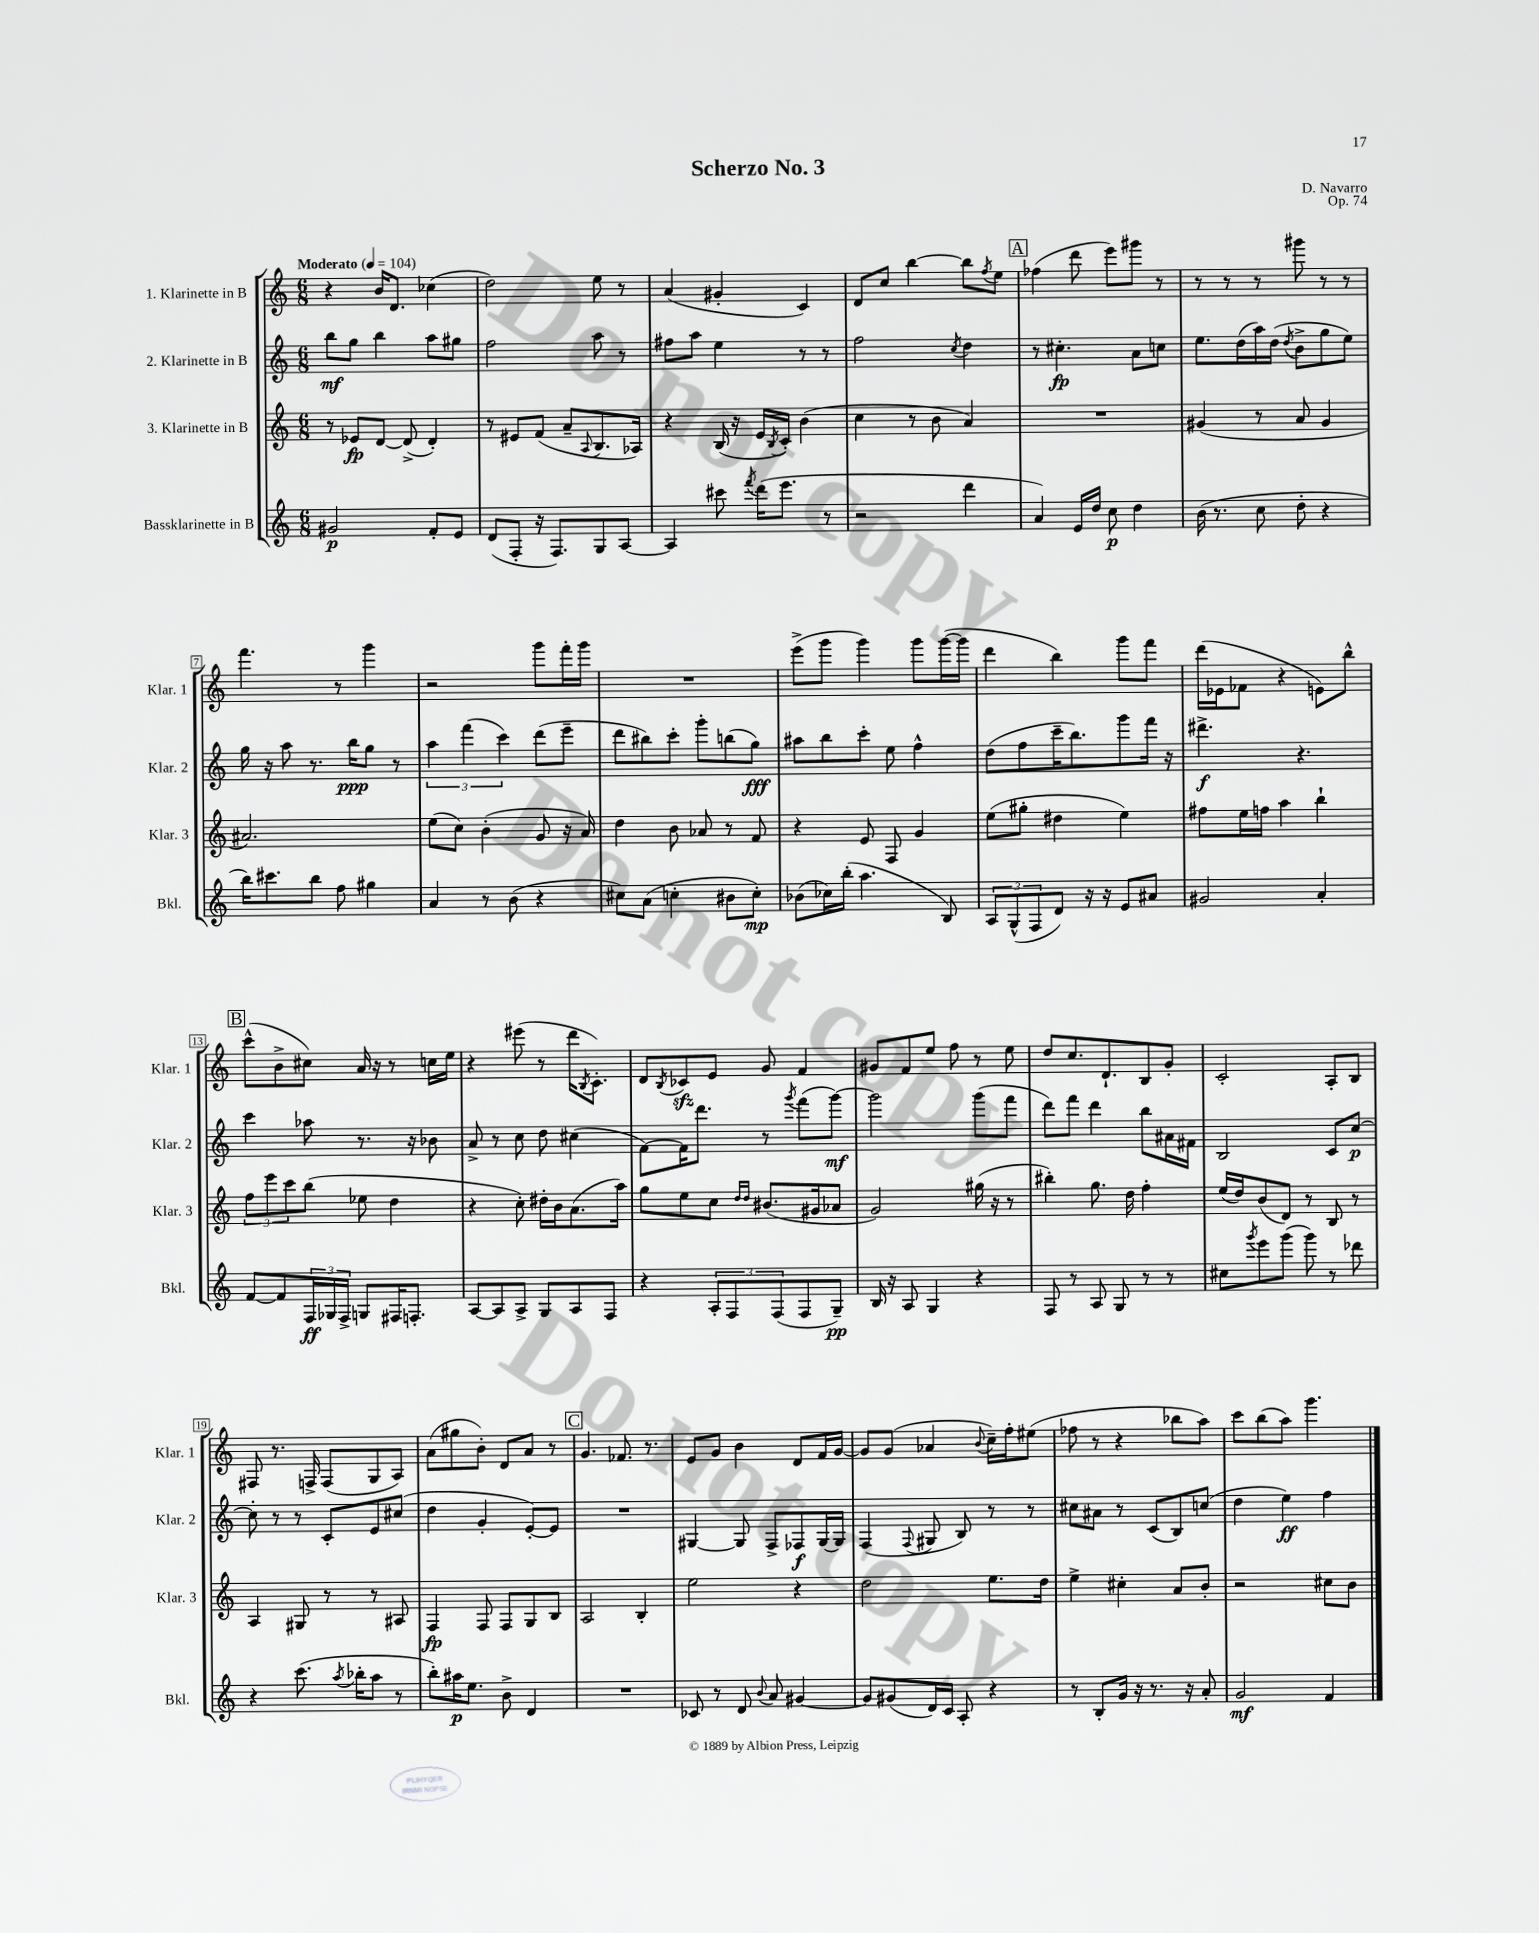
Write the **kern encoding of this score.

**kern	**dynam	**kern	**dynam	**kern	**dynam	**kern
*part4	*part4	*part3	*part3	*part2	*part2	*part1
*staff4	*staff4	*staff3	*staff3	*staff2	*staff2	*staff1
*I"Bassklarinette in B	*	*I"3. Klarinette in B	*	*I"2. Klarinette in B	*	*I"1. Klarinette in B
*I'Bkl.	*	*I'Klar. 3	*	*I'Klar. 2	*	*I'Klar. 1
*clefG2	*	*clefG2	*	*clefG2	*	*clefG2
*k[]	*	*k[]	*	*k[]	*	*k[]
*M6/8	*	*M6/8	*	*M6/8	*	*M6/8
*MM104	*	*MM104	*	*MM104	*	*MM104
=1	=1	=1	=1	=1	=1	=1
!	!	!	!	!	!	!LO:TX:a:B:t=Moderato
2g#X/	p	8r	.	8bb\L	mf	4r
.	.	8e-X/L	fp	8gg\J	.	.
.	.	[8d/J	.	4bb\	.	16b/KL
.	.	.	.	.	.	8.d/J
.	.	(8d^/]	.	.	.	.
8f'/L	.	4d'/)	.	8aa\L	.	(4cc-X\
8e/J	.	.	.	8gg#X\J	.	.
=2	=2	=2	=2	=2	=2	=2
(8d/L	.	8r	.	2ff\	.	2dd\)
8F'/J	.	8e#X/L	.	.	.	.
16r	.	(8f/J	.	.	.	.
8.F/L)	.	.	.	.	.	.
.	.	8a~/L	.	.	.	.
.	.	8qqA/	.	.	.	.
8G/	.	8.B/	.	8aa\	.	8ee\
[8A/J	.	.	.	8r	.	8r
.	.	16A-X/Jk)	.	.	.	.
=3	=3	=3	=3	=3	=3	=3
4A/]	.	4r	.	8ff#X\L	.	(4a/
.	.	.	.	8aa\J	.	.
8ccc#X\	.	(16B/	.	4ee\	.	4g#X'/
.	.	16r	.	.	.	.
8qfff/	.	.	.	.	.	.
(16ddd\KL	.	16e/LL	.	.	.	.
.	.	8qB/	.	.	.	.
8.eee\J	.	16c'/JJ)	.	.	.	.
.	.	(4b\	.	8r	.	4c/)
8r	.	.	.	8r	.	.
=4	=4	=4	=4	=4	=4	=4
2r	.	4cc\	.	2ff\	.	8d/L
.	.	.	.	.	.	8cc/J
.	.	8r	.	.	.	[4bb\
.	.	8b\	.	.	.	.
.	.	.	.	8qcc/	.	.
4ddd\	.	4a/)	.	4dd\	.	8bb\L]
.	.	.	.	.	.	8qff/
.	.	.	.	.	.	8ee\J
!!LO:REH:place=s1:t=A
=5	=5	=5	=5	=5	=5	=5
4a/)	.	2.r	.	8r	.	(4ff-X\
.	.	.	.	4.cc#X'\	fp	.
16e/LL	.	.	.	.	.	8ddd\
16dd/JJ	.	.	.	.	.	.
8cc\	p	.	.	.	.	8eee\L)
4dd\	.	.	.	8a\L	.	8ggg#X\J
.	.	.	.	8ccn\J	.	8r
=6	=6	=6	=6	=6	=6	=6
(16b\	.	(4g#X/	.	8.ee\L	.	8r
8.r	.	.	.	.	.	.
.	.	.	.	.	.	8r
.	.	.	.	(16dd\L	.	.
8cc\	.	8r	.	16aa\)	.	8r
.	.	.	.	(16dd\JJ	.	.
.	.	.	.	8qdd/	.	.
8dd'\	.	8a/	.	8b^\L	.	8ggg#X\
4r	.	4g#/	.	8gg\	.	8r
.	.	.	.	8ee\J)	.	8r
!!LO:LB:g=z
=7	=7	=7	=7	=7	=7	=7
16bb\KL)	.	2.a#X/)	.	16gg\	.	4.fff\
8.ccc#X\	.	.	.	16r	.	.
.	.	.	.	8aa\	.	.
8bb\J	.	.	.	8.r	.	.
8ff\	.	.	.	.	.	8r
.	.	.	.	16bb\KL	ppp	.
4gg#X\	.	.	.	8gg\J	.	4ggg\
.	.	.	.	8r	.	.
=8	=8	=8	=8	=8	=8	=8
4a/	.	(8ee\L	.	6aa\	.	2r
.	.	8cc\J)	.	.	.	.
.	.	.	.	(6fff\	.	.
8r	.	(4b'\	.	.	.	.
.	.	.	.	6ccc\)	.	.
(8b\	.	.	.	.	.	.
4r	.	8g/	.	(8ddd\L	.	8ggg\L
.	.	16r	.	8eee~\J	.	16fff'\L
.	.	16a/)	.	.	.	16ggg\JJ
=9	=9	=9	=9	=9	=9	=9
8cc#X\L)	.	4dd\	.	8ddd\L	.	2.r
(8a\J	.	.	.	8bb#X\)	.	.
4ccn'\	.	8b\	.	8ccc'\J	.	.
.	.	8a-X/	.	8ggg'\L	.	.
8b#X\L	.	8r	.	(8bbn\	.	.
8cc'\J)	mp	8f/	.	8gg\J)	fff	.
=10	=10	=10	=10	=10	=10	=10
(8b-X\L	.	4r	.	8aa#X\L	.	(8eee^\L
16cc-X\L)	.	.	.	8bb\	.	8ggg\J
(16bb'\JJ	.	.	.	.	.	.
4.aa\	.	8e/	.	8ccc'\J	.	4ggg\)
.	.	8F/	.	8ee\	.	.
.	.	4g/	.	4ff^^\	.	8ggg\L
8B/)	.	.	.	.	.	([16ggg\L
.	.	.	.	.	.	16ggg\JJ]
=11	=11	=11	=11	=11	=11	=11
12A/L	.	(8ee\L	.	(8dd\L	.	4ddd\
(12G^^/	.	.	.	.	.	.
.	.	8gg#X'\J	.	8ff\	.	.
12F/	.	.	.	.	.	.
8d/J)	.	4dd#X\	.	16ccc~\K	.	4bb\)
.	.	.	.	8.bb\)	.	.
16r	.	.	.	.	.	.
16r	.	.	.	.	.	.
8e/L	.	4ee\)	.	8ggg\	.	8ggg\L
8a#X/J	.	.	.	16fff\Jk	.	8fff\J
.	.	.	.	16r	.	.
=12	=12	=12	=12	=12	=12	=12
2g#X/	.	8ff#X\L	.	4.ddd#X^\	f	(16ddd\LL
.	.	.	.	.	.	16e-X\J
.	.	16ee\L	.	.	.	8f-X\J
.	.	16ffn\JJ	.	.	.	.
.	.	4aa\	.	.	.	4r
.	.	.	.	4.r	.	.
4a'/	.	4bb`\	.	.	.	8en\L)
.	.	.	.	.	.	8bb^^\J
!!LO:LB:g=z
!!LO:REH:place=s1:t=B
=13	=13	=13	=13	=13	=13	=13
[8f/L	.	12ff\L	.	4ccc\	.	(8ccc^^\L
.	.	12eee\	.	.	.	.
8f/]	.	.	.	.	.	8b^\
.	.	12ccc\	.	.	.	.
24F/L	ff	(8bb\J	.	8aa-X\	.	8cc#X\J)
24G-X/	.	.	.	.	.	.
24F^/JJ	.	.	.	.	.	.
8Gn/L	.	8ee-X\	.	8.r	.	16a/
.	.	.	.	.	.	16r
16F#X/K	.	4dd\	.	.	.	8r
8.Fn'/J	.	.	.	16r	.	.
.	.	.	.	8b-X\	.	16ccn\LL
.	.	.	.	.	.	16ee\JJ
=14	=14	=14	=14	=14	=14	=14
[8A/L	.	4r	.	8a^/	.	4r
8A/]	.	.	.	8r	.	.
8A^/J	.	8cc'\)	.	8cc\	.	(8eee#X\
8G/L	.	16dd#X'\LL	.	8dd\	.	8r
.	.	16b\J	.	.	.	.
8A/	.	(8.a\	.	(4cc#X\	.	16ddd\KL
.	.	.	.	.	.	8qB/
.	.	.	.	.	.	8.c'\J)
8F/J	.	.	.	.	.	.
.	.	16aa\Jk)	.	.	.	.
=15	=15	=15	=15	=15	=15	=15
4r	.	8gg\L	.	[8f\L)	.	8d/L
.	.	.	.	.	.	8qB/
.	.	8ee\	.	16f\K]	.	8c-Xzz/
.	.	.	.	8.ddd\J	.	.
12A'/L	.	8cc\J	.	.	.	8e/J
12F/	.	.	.	.	.	.
.	.	16qqdd/LL	.	.	.	.
.	.	16qqdd/JJ	.	.	.	.
.	.	(8.b#X/L	.	8r	.	8g/
(12F/	.	.	.	.	.	.
.	.	.	.	8qggg/	.	.
8F/	.	.	.	(8fff\L	.	4f/
.	.	16g#X/k	.	.	.	.
8G~/J)	pp	8a-X/J	.	[8ggg\J)	mf	.
=16	=16	=16	=16	=16	=16	=16
16B/	.	2g/)	.	2ggg\]	.	8g#X/L
16r	.	.	.	.	.	.
8A/	.	.	.	.	.	8f/
4G/	.	.	.	.	.	8ee/J
.	.	.	.	.	.	8ff\
4r	.	(16gg#X\	.	(8ggg\L	.	8r
.	.	16r	.	.	.	.
.	.	8r	.	8fff\J	.	8ee\
=17	=17	=17	=17	=17	=17	=17
8F/	.	4bb#X'\)	.	8ddd\L)	.	8dd/L
8r	.	.	.	8fff\J	.	8.cc/
8A/	.	8.gg\	.	4ddd\	.	.
.	.	.	.	.	.	8.d`/
8G/	.	.	.	.	.	.
.	.	16dd\	.	.	.	.
8r	.	4ff'\	.	8bb\L	.	8B/
8r	.	.	.	16a#X\L	.	8g'/J
.	.	.	.	16f#X\JJ	.	.
=18	=18	=18	=18	=18	=18	=18
8cc#X\L	.	(16ee/LL	.	2B/	.	2c'/
.	.	16dd/J)	.	.	.	.
8qggg/	.	.	.	.	.	.
8eee\	.	(8b/	.	.	.	.
(8ggg\J	.	8d/J)	.	.	.	.
8ggg\)	.	8r	.	.	.	.
8r	.	8B/	.	8c/L	.	8A'/L
8ddd-X\	.	8r	.	[8cc/J	p	8B/J
!!LO:LB:g=z
=19	=19	=19	=19	=19	=19	=19
4r	.	4A/	.	8cc'\]	.	8F#X/
.	.	.	.	8r	.	8.r
(8.ccc\	.	8G#X/	.	8r	.	.
.	.	.	.	.	.	16Fn^/
.	.	8r	.	8c'/L	.	(8F/L
8qaa/	.	.	.	.	.	.
16bb-X'\KL	.	.	.	.	.	.
8aa\J	.	8r	.	8e/	.	8G/
8r	.	8A#X/	.	(8cc#X/J	.	8A/J)
=20	=20	=20	=20	=20	=20	=20
8bb'\L)	.	4F/	fp	4dd\	.	(8a\L
16aa#X\K	p	.	.	.	.	8gg#X\
8.ee\J	.	.	.	.	.	.
.	.	8F/	.	4g'/	.	8b'\J)
8b^\	.	8F/L	.	.	.	8d/L
4d/	.	8G/	.	[8e'/L)	.	8a/J
.	.	8B/J	.	8e/J]	.	8r
!!LO:REH:place=s1:t=C
=21	=21	=21	=21	=21	=21	=21
2.r	.	2A/	.	2.r	.	4.g/
.	.	.	.	.	.	8.f-X/
.	.	4B'/	.	.	.	.
.	.	.	.	.	.	8.r
=22	=22	=22	=22	=22	=22	=22
8c-X/	.	2ee\	.	[4G#X/	.	8e/L
8r	.	.	.	.	.	8g/J
8d/	.	.	.	8G#/]	.	4b\
8qqb/	.	.	.	.	.	.
8a/	.	.	.	8F^/L	.	.
[4g#X/	.	4r	.	8F-X/	f	8d/L
.	.	.	.	[16G#/L	.	16f/L
.	.	.	.	16G#/JJ]	.	[16g/JJ
=23	=23	=23	=23	=23	=23	=23
8g#/L]	.	2dd\	.	(4F/	.	8g/L]
(8g#X/	.	.	.	.	.	(8g/J
.	.	.	.	8qqF/	.	.
16d/L)	.	.	.	8G#X/	.	4a-X/
16c/JJ	.	.	.	.	.	.
8A'/	.	.	.	8B/)	.	.
.	.	.	.	.	.	8qqb/
4r	.	8.ee\L	.	8r	.	16cc~\LL)
.	.	.	.	.	.	16ff'\J
.	.	.	.	8r	.	(8ee#X\J
.	.	16dd\Jk	.	.	.	.
=24	=24	=24	=24	=24	=24	=24
8r	.	4ee^\	.	8cc#X\L	.	8ff-X\
8B'/L	.	.	.	8a#X\J	.	8r
16g/Jk	.	4cc#X'\	.	8r	.	4r
16r	.	.	.	.	.	.
8.r	.	.	.	(8c/L	.	.
.	.	8a/L	.	8B/)	.	8bb-X\L
16r	.	.	.	.	.	.
8a'/	.	8b'/J	.	(8ccn/J	.	8aa\J)
=25	=25	=25	=25	=25	=25	=25
2g/	mf	2r	.	4dd\	.	8ccc\L
.	.	.	.	.	.	(8bb\
.	.	.	.	4ee\)	ff	8aa\J)
.	.	.	.	.	.	4.ggg\
4f/	.	8cc#X\L	.	4ff\	.	.
.	.	8b\J	.	.	.	.
==	==	==	==	==	==	==
*-	*-	*-	*-	*-	*-	*-
